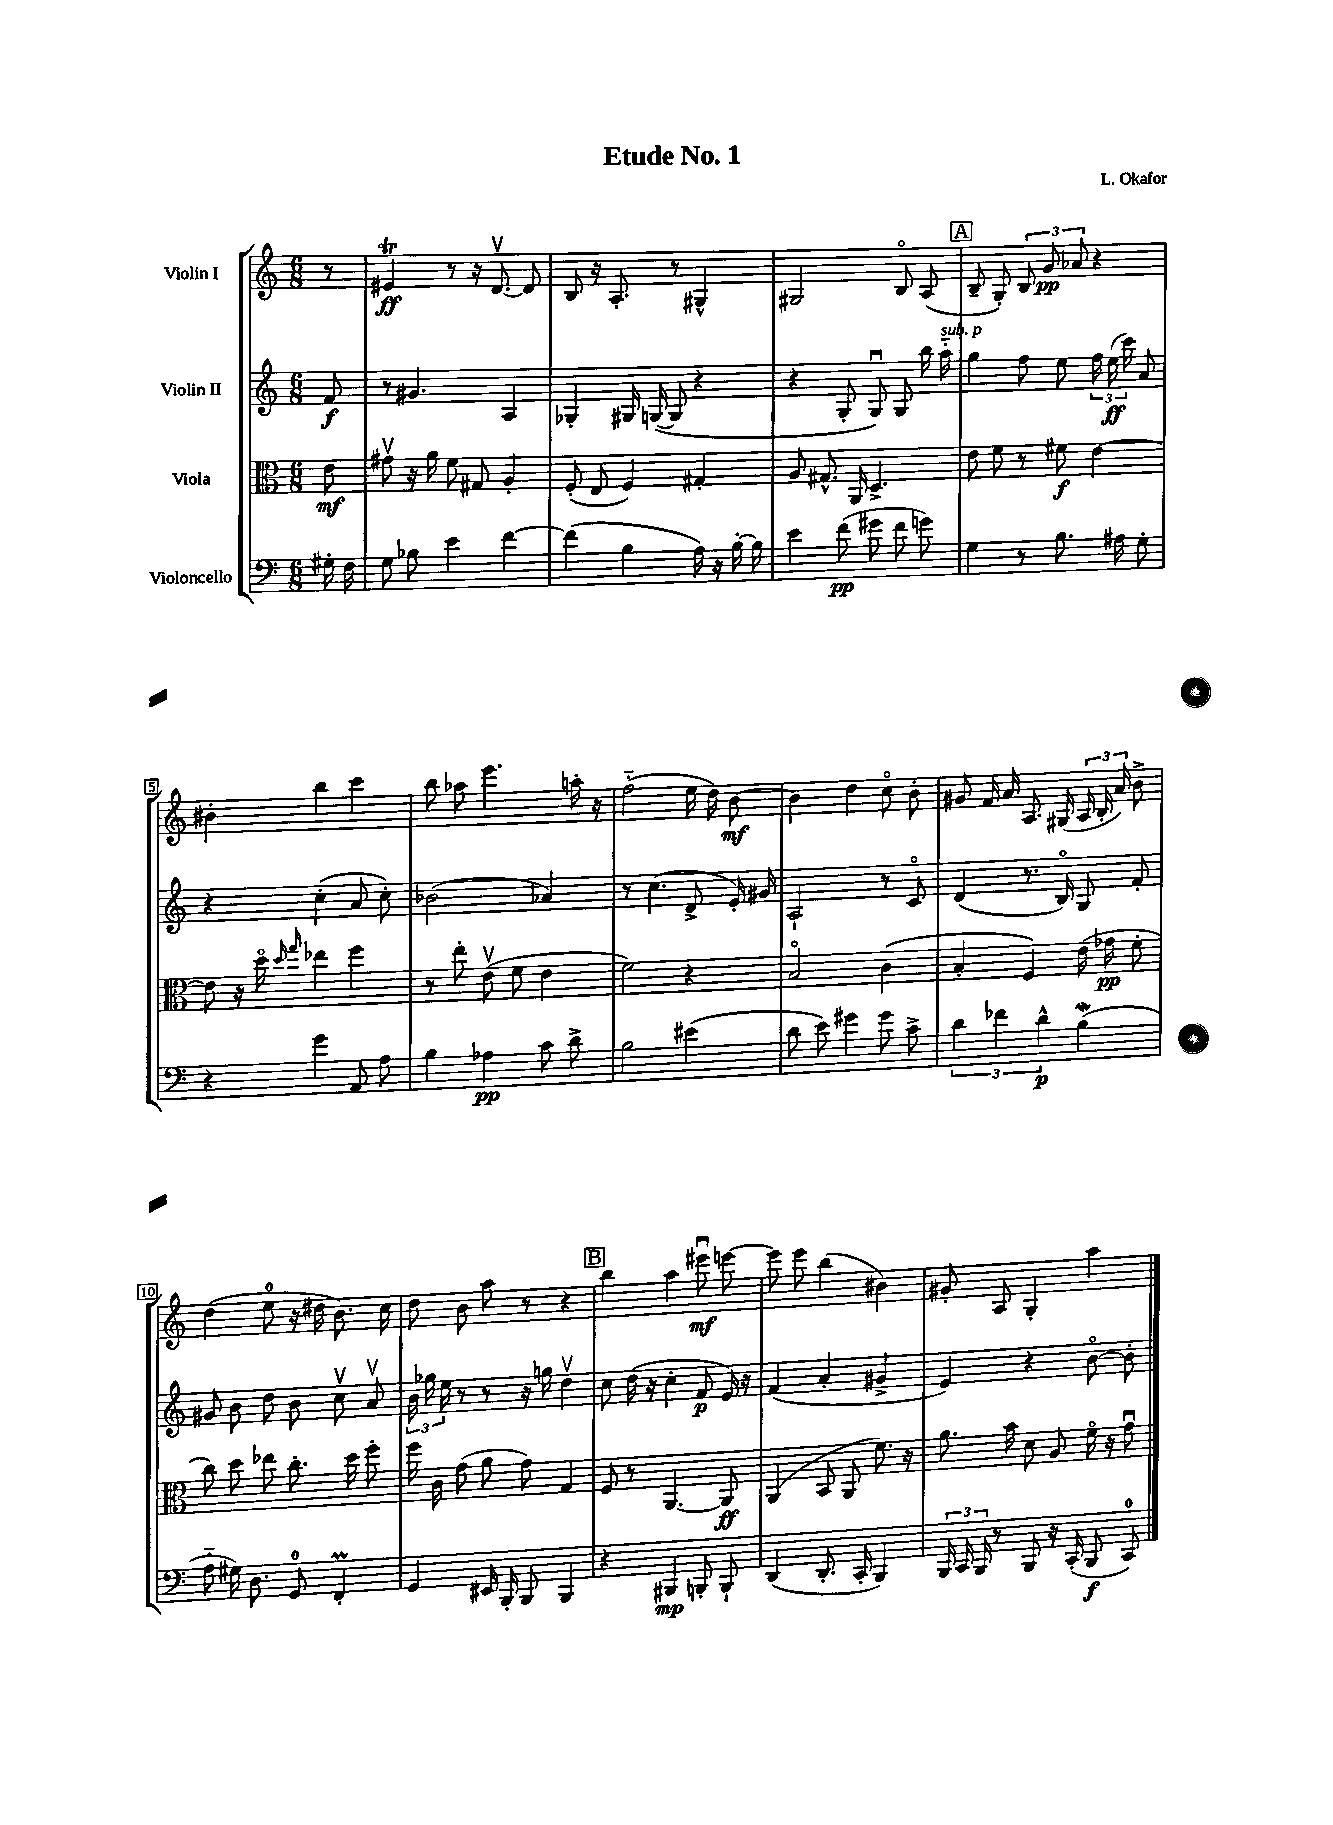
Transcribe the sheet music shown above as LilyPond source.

\header { title = "Etude No. 1" composer = "L. Okafor" }
<<
\new StaffGroup <<
\new Staff = "s0" \with { instrumentName = "Violin I" } {
    \clef treble \key c \major \numericTimeSignature \time 6/8 \partial 8
    \autoBeamOff r8 |
    eis'4\trill\ff r8 r16 d'8.~\upbow d'8 |
    b8 r16 a8.-. r8 gis4-^ |
    gis2 b8\flageolet a8( |
    \mark \markup { \box "A" } b8-- g8-.) \tuplet 3/2 { b8 g'8\pp aes'8 } r4 |
    bis'4-. b''4 c'''4 |
    b''8 aes''8 e'''4. a''16-. r16 |
    f''2-_( e''16 d''16) b'8~\mf |
    b'4 d''4 c''8\flageolet b'8-. |
    gis'8 f'16 a'16 a8. gis16( \tuplet 3/2 { a16 b16-. a'16) } b'8-> |
    d''4( e''8-0 r16 dis''16 b'8.) c''16 |
    d''8 b'8 a''8 r8 r4 |
    \mark \markup { \box "B" } b''4 a''4 eis'''8\downbow\mf e'''8~ |
    e'''8 e'''8 b''4( bis'4) |
    gis'8-. a8 g4-. a''4 \bar "|." |
}
\new Staff = "s1" \with { instrumentName = "Violin II" } {
    \clef treble \key c \major \numericTimeSignature \time 6/8 \partial 8
    \autoBeamOff f'8\f |
    r8 gis'4. a4 |
    ges4-. gis16 g16~( g8 r4 |
    r4 g8-. g8\downbow) g8 b''16 a''16-_^\markup { \italic "sub. p" } |
    \mark \markup { \box "A" } g''4 f''8 e''8 \tuplet 3/2 { f''16 e''16\ff( c'''16) } a'8 |
    r4 c''4-.( a'8 c''8-.) |
    bes'2( aes'4) |
    r8 c''4.( d'8-> e'16-.) gis'16 |
    a2-! r8 c'8\flageolet |
    d'4( r8. b16\flageolet) g8 f'8-. |
    gis'8 b'8 d''8 b'8 c''8\upbow a'8\upbow |
    \tuplet 3/2 { b'16 ges''16 e''16 } r8 r8 r16 g''16 d''4\upbow |
    \mark \markup { \box "B" } c''8 d''16( r16 c''4-. f'8\p e'16) r16 |
    f'4( a'4-. gis'4-> |
    e'4) r4 b'8~\flageolet b'8-. \bar "|." |
}
\new Staff = "s2" \with { instrumentName = "Viola" } {
    \clef alto \key c \major \numericTimeSignature \time 6/8 \partial 8
    \autoBeamOff e'8\mf |
    gis'8\upbow r16 a'16 f'8 gis8 a4-. |
    f8-.( e8 f4) gis4-. |
    a8 gis8.-^ a,16 d4.-> |
    \mark \markup { \box "A" } e'8 f'8 r8 fis'8\f e'4~ |
    e'8 r16 d''16\flageolet \grace { d''16 g''16 } ees''4 f''4 |
    r8 e''8-. e'8\upbow( f'8 e'4 |
    f'2) r4 |
    b2\flageolet c'4( |
    b4-. f4) e'16( ges'16\pp f'8-. |
    c''8) d''8 ees''8 c''8.-. d''16 f''8-. |
    f''16 c'16 g'8( a'8 g'8) g4 |
    \mark \markup { \box "B" } f8 r8 a,4.~ a,8\ff |
    a,4( b,8 a,8 f'8.) r16 |
    a'8. b'16 d'8 a8 f'16\flageolet r16 g'8\downbow \bar "|." |
}
\new Staff = "s3" \with { instrumentName = "Violoncello" } {
    \clef bass \key c \major \numericTimeSignature \time 6/8 \partial 8
    \autoBeamOff gis16-. f16 |
    g8 bes8 e'4 f'4~ |
    f'4( b4 a16) r16 b16~-. b16 |
    e'4 f'8\pp( gis'8 f'8 g'8) |
    \mark \markup { \box "A" } g4 r8 b8. ais16 g8-. |
    r4 g'4 a,8 a8 |
    b4 aes4\pp c'8 d'8-> |
    b2 eis'4( |
    d'8 e'8) gis'4 gis'8 c'8-> |
    \tuplet 3/2 { d'4 fes'4 d'4-^\p } b4\mordent( |
    a8-_ gis16) d8. g,8-0 f,4-.\prall |
    g,4 eis,16 b,,16-. b,,8 b,,4 |
    \mark \markup { \box "B" } r4 bis,,4\mp b,,8-. b,,8-! |
    d,4( d,8.-. c,16-. b,,4) |
    \tuplet 3/2 { b,,16 c,16 b,,16 } r8 b,,8 r16 c,16-.( b,,8\f c,8-0) \bar "|." |
}
>>
>>
\layout { \context { \Score \override BarNumber.stencil = #(make-stencil-boxer 0.1 0.3 ly:text-interface::print) } }
